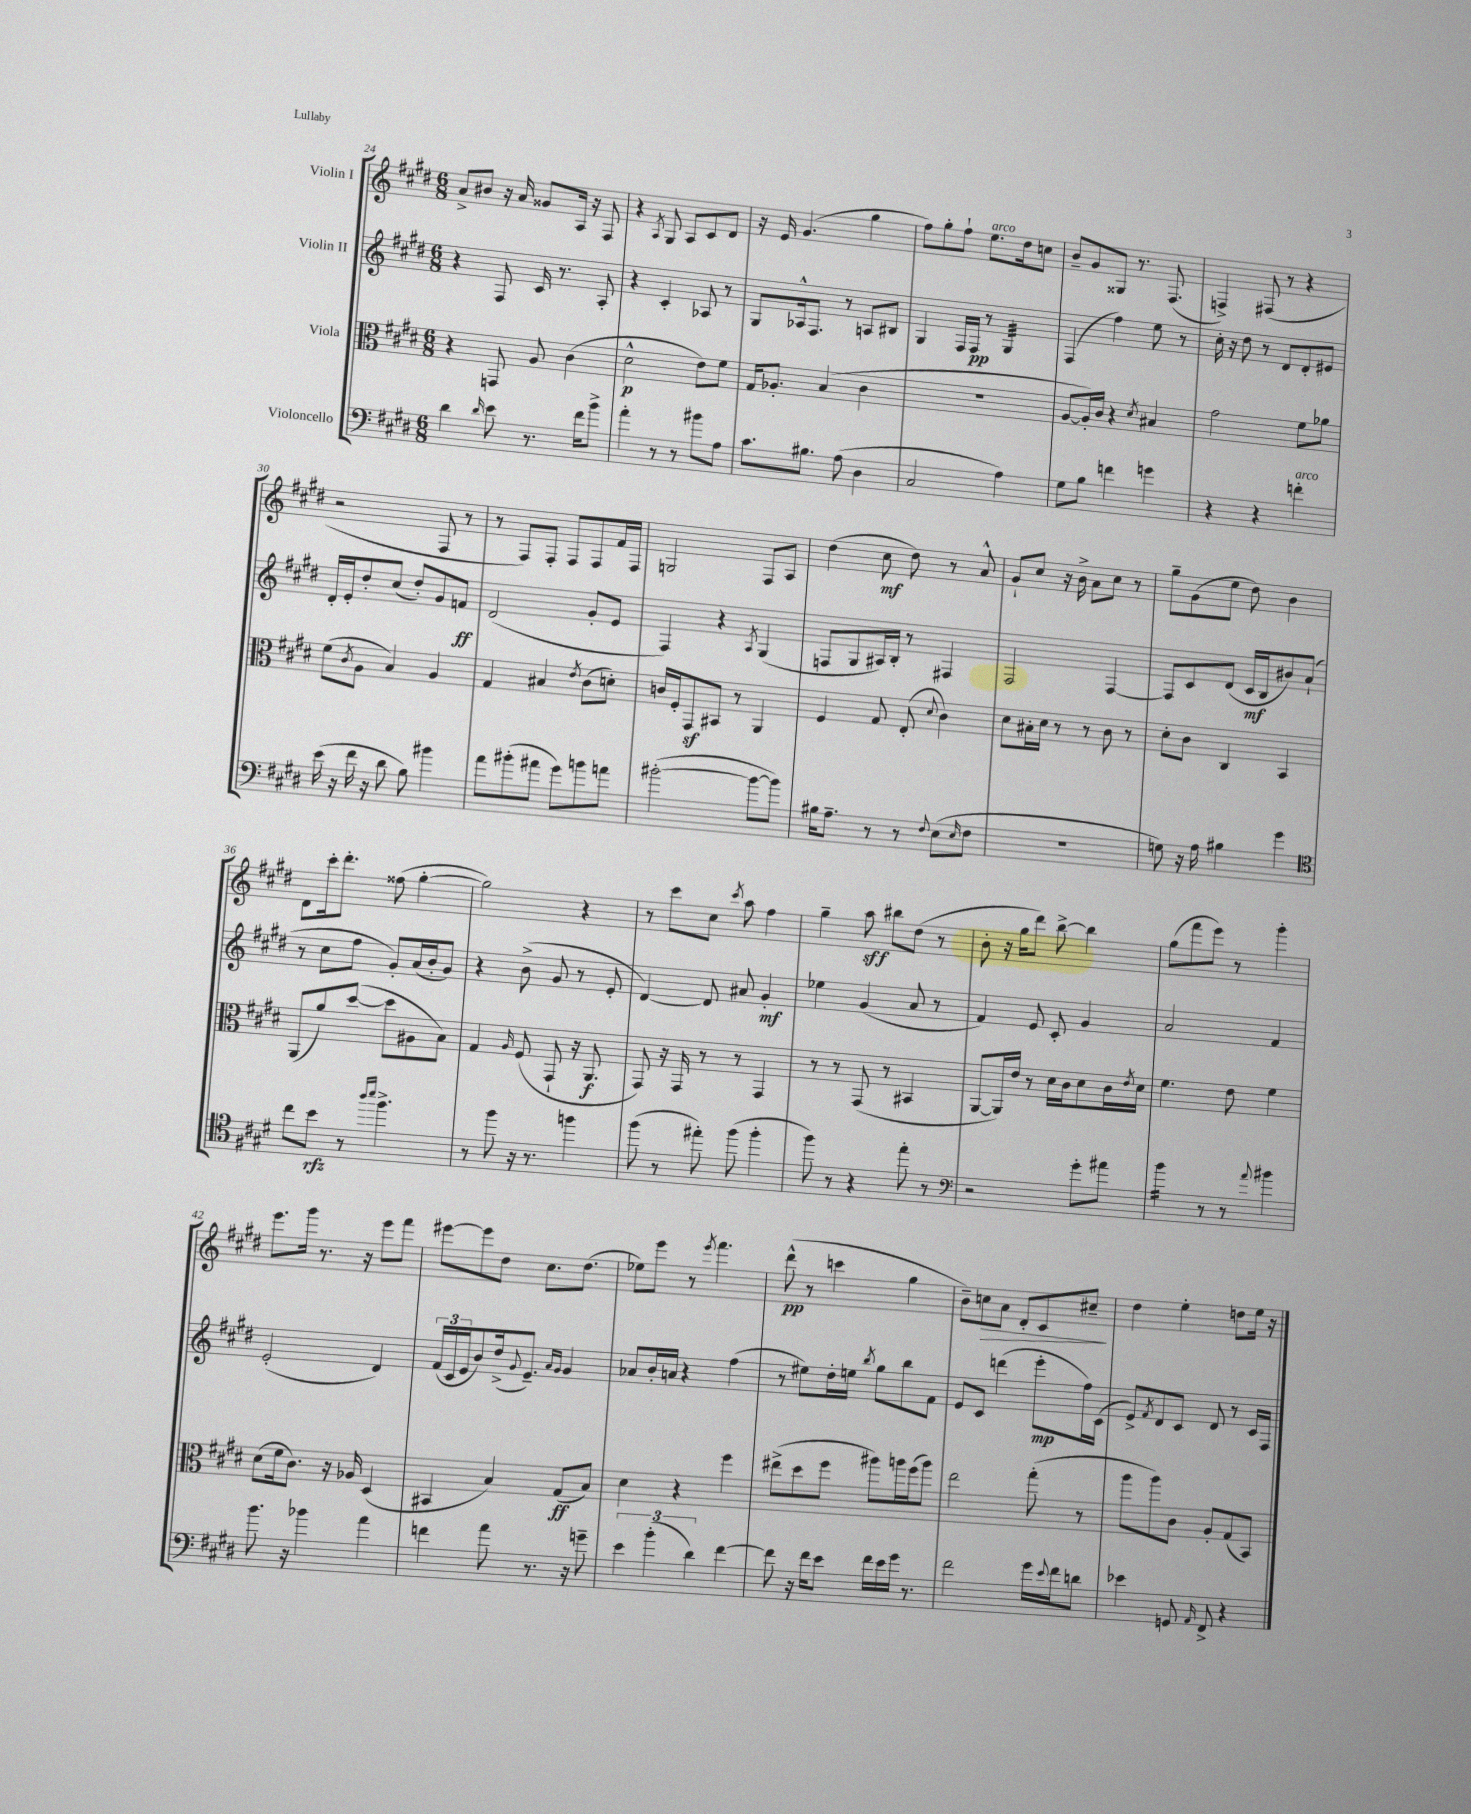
<<
\new StaffGroup <<
\new Staff = "s0" \with { instrumentName = "Violin I" } {
    \clef treble \key e \major \numericTimeSignature \time 6/8
    a'8-> bis'8 r16 a'16 gisis'8 a16 r16 fis8 |
    r4 \acciaccatura { a8 } gis8 a8 cis'8 dis'8 |
    r16 e'16 gis'4.( gis''4 |
    fis''8) gis''8-. fis''8-! e''8.^\markup { \italic "arco" } dis''16 c''8 |
    b'8-- gis'8 gisis8 r8. fis8.( |
    f4->) fis8( r8 r4 |
    r2 fis8 r8 |
    r8 fis8) fis8-. fis8 fis8 fis'16 fis16 |
    g2 fis8 a8 |
    dis''4( cis''8\mf dis''8) r8 a'8-^ |
    gis'8-! cis''8 r16 b'16-> a'8 cis''8 r8 |
    gis''8-- gis'8( e''8 dis''8) b'4 |
    dis'8 cis'''16-. dis'''8.-. fisis''8( gis''4~-. |
    gis''2) r4 |
    r8 cis'''8 cis''8 \acciaccatura { cis'''8 } a''8 fis''4 |
    gis''4-- a''8\sff bis''8 dis''8( r8 |
    b'8-. r16 gis''16 dis'''8) b''8~-> b''4 |
    gis''8( fis'''8 e'''8) r8 gis'''4-. |
    e'''8. gis'''16 r8. r16 e'''8 fis'''8 |
    eis'''8~ eis'''8 dis''8 cis''8. dis''8.( |
    ees''8) e'''8 r8 \acciaccatura { e'''8 } fis'''4. |
    dis'''8-^\pp( r8 c'''4 gis''4 |
    b'8--) c''8\> a'8 dis'8-. cis'8 cis''8--\! |
    dis''4 e''4-. d''8 e''16 r16 \bar "|." |
}
\new Staff = "s1" \with { instrumentName = "Violin II" } {
    \clef treble \key e \major \numericTimeSignature \time 6/8
    r4 fis8 cis'16 r8. a8-. |
    r4 cis'4-. aes8 r8 |
    gis8 aes16-^ fis8. r8 a8 bis8 |
    gis4 fis16 fis16\pp r8 gis4:32 |
    fis4( fis''4) e''8 r8 |
    cis''16-. r16 dis''8 r8 dis'8 dis'8-. eis'8 |
    dis'16-. e'16-. dis''8-. cis''8( dis''8-.) gis'8 f'8\ff |
    dis'2( gis'8-. e'8 |
    fis4) r4 \acciaccatura { a8 } gis4( |
    f8 gis8 ais16) b16-. r8 fis4 |
    fis2 fis4~ |
    fis8 cis'8 dis'8( cis'16\mf b16 bis'8) a'8-!( |
    r8 cis''8 fis''8 gis'8-.) a'16( b'16-. gis'8) |
    r4 b'8->( gis'8 r8 e'8-. |
    dis'4~) dis'8 ais'8 gis'4-.\mf |
    ees''4 gis'4( a'8 r8 |
    fis'4) e'8 cis'8-. gis'4 |
    a'2 fis'4 |
    e'2-.( dis'4) |
    \tuplet 3/2 { fis'16( cis'16 e'16 } b'8) dis''16->( \appoggiatura { gis'8 } e'8.--) \grace { a'16 gis'16 } gis'4 |
    aes'8 b'16-. a'16 r4 fis''4( |
    r8 eis''8) dis''16-. e''16 \acciaccatura { b''8 } gis''8 b''8 fis'8 |
    e'8 cis'8 d'''4( e'''8-.\mp fis''16) cis'16( |
    e'8->) \acciaccatura { fis'8 } dis'8 cis'8 dis'8 r8 cis'16 fis16 \bar "|." |
}
\new Staff = "s2" \with { instrumentName = "Viola" } {
    \clef alto \key e \major \numericTimeSignature \time 6/8
    r4 g,8 a8 cis'4( |
    dis'2-^\p e'8) fis'8 |
    gis16 aes8.-. b4( cis'4 |
    R2. |
    a8~ a16-.) cis'16 r4 \acciaccatura { dis'8 } bis4 |
    gis'2 fis'8 aes'8 |
    fis'8( \acciaccatura { cis'8 } a8 b4) a4 |
    gis4 bis4 \acciaccatura { e'8 } cis'8( d'8-.) |
    c'16 fis16-. gis,8\sf bis,8 r8 a,4 |
    fis4 gis8 e8-.( \appoggiatura { dis'8 } cis'4) |
    dis'8 bis16-. dis'16 r8 r8 cis'8 r8 |
    dis'8-. cis'8 cis4 b,4 |
    a,8( a'8) dis''8~( dis''8 ais8 b8) |
    gis4 \grace { a16 } fis8( gis,8-! r16 a,8.\f |
    gis,8) r16 gis,16 r8 r8 gis,4 |
    r8 r8 gis,8( r8 bis,4 |
    a,8~ a,16) e'16 r8 dis'16 cis'16 dis'8 cis'16 \acciaccatura { e'8 } dis'16 |
    fis'4. e'8 fis'4 |
    dis'8( fis'16 cis'8.) r16 aes16 dis4( |
    bis,4 b4) gis8\ff( b8) |
    dis'4 r4 fis''4 |
    eis''8->( dis''8 fis''8 ais''8) a''16 fis''16( a''8) |
    e''2 gis''8-.( r8 |
    a''8 a''8) cis'8 a8-. gis8( b,8) \bar "|." |
}
\new Staff = "s3" \with { instrumentName = "Violoncello" } {
    \clef bass \key e \major \numericTimeSignature \time 6/8
    dis'4 \grace { dis'16 } e'8 r8. fis'16 b'8-> |
    a'4-. r8 r8 bis'8 a8 |
    cis'8. bis8. a8( dis4 |
    cis2 a4) |
    gis8 b8 f'4 g'4 |
    r4 r4 f'4-.^\markup { \italic "arco" } |
    e'16( r16 fis'16 r16 dis'8 b8) bis'4 |
    a'8 bis'8-.( ais'8 gis'8) b'8 a'8 |
    bis'2~-.( bis'8~ bis'8) |
    bis16 a8.-- r8 r8 \appoggiatura { fis8 } e8( \grace { e16 } fis8 |
    R2. |
    g8) r16 a16 bis4 gis'4 |
    \clef tenor cis''8 b'8\rfz r8 \grace { a''16 b''16 } fis''4.-> |
    r8 fis''8 r16 r8. f''4 |
    fis''8( r8 eis''8-.) fis''8( fis''4-. |
    fis''8) r8 r4 e''8-. r8 |
    \clef bass r2 gis'8-. ais'8 |
    b'4:16 r8 r8 \appoggiatura { a'8 } bis'4 |
    b'8. r16 bes'4 a'4 |
    f'4 a'8 r8. r16 g'8-- |
    \tuplet 3/2 { e'4 b'4-.( dis'4) } fis'4~ |
    fis'8 r16 fis'16 e'8 fis'16 e'16 gis'16 r8. |
    fis'2 gis'16 \appoggiatura { e'8 } fis'16 d'8 |
    ees'4 g,8 \grace { a,16 } fis,8-> r4 \bar "|." |
}
>>
>>
\layout { \context { \Score currentBarNumber = #24 } }
